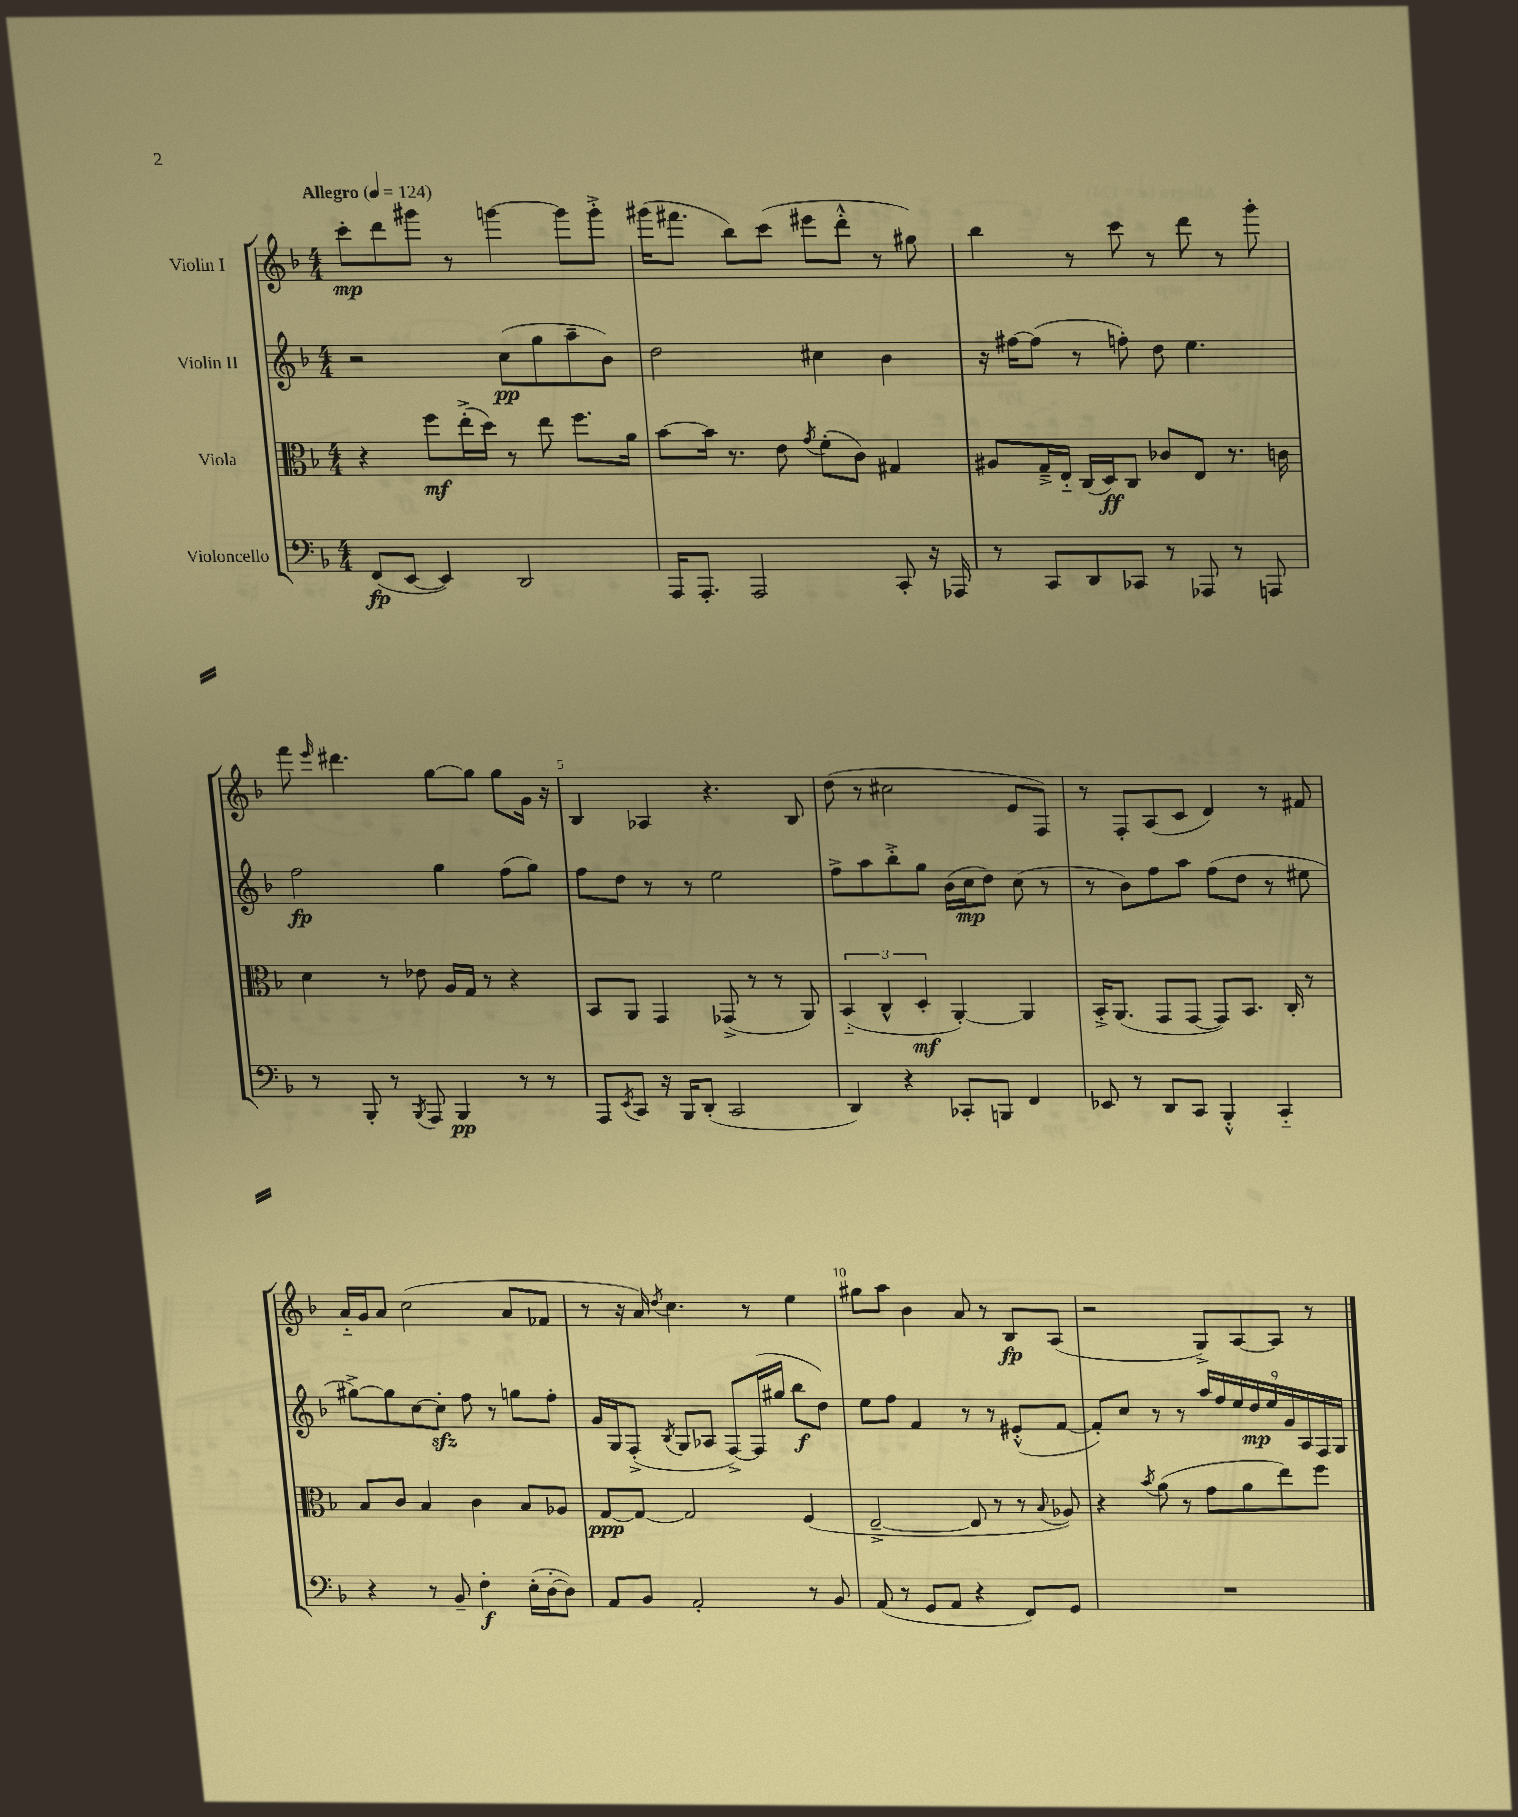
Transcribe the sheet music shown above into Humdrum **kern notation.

**kern	**kern	**kern	**kern
*staff4	*staff3	*staff2	*staff1
*clefF4	*clefC3	*clefG2	*clefG2
*k[b-]	*k[b-]	*k[b-]	*k[b-]
*M4/4	*M4/4	*M4/4	*M4/4
*MM124	*MM124	*MM124	*MM124
(8FF	4r	2r	8ccc'
[8EE	.	.	8ddd
4EE])	8ff	.	8ggg#
.	(16ee'^	.	8r
.	16dd)	.	.
2DD	8r	(8cc	[4ggg
.	8ee	8gg	.
.	8.ff	8aa~	8ggg]
.	.	8b-)	8ggg'^
.	16a	.	.
=	=	=	=
16AAA	[8b-	2dd	(16ggg#
8.AAA'	.	.	8.fff#
.	16b-]	.	.
.	8.r	.	.
2AAA	.	.	8bb-)
.	8e	.	(8ccc
.	8qg	.	.
.	(8f'	4cc#	8eee#
.	8c)	.	8ddd'^^
8CC'	4G#	4b-	8r
16r	.	.	8gg#)
16AAA-	.	.	.
=	=	=	=
8r	8A#	16r	4bb-
.	.	[16ff#	.
8CC	16G~^	(8ff#]	.
.	16E'~	.	.
8DD	(16C	8r	8r
.	16D)	.	.
8CC-	8C	8ff')	8ccc
8r	8c-	8dd	8r
8AAA-	8E	4.ee	8ddd
8r	8.r	.	8r
8AAA	.	.	8ggg'
.	16c	.	.
=	=	=	=
8r	4d	2ff	8fff
.	.	.	16qqeee
8BBB-'	.	.	4.ddd#
8r	8r	.	.
8qBBB-	.	.	.
8AAA	8e-	.	.
4BBB-	16A	4gg	[8gg
.	16G	.	.
.	8r	.	8gg]
8r	4r	(8ff	8gg
8r	.	8gg)	16g
.	.	.	16r
=	=	=	=
8AAA	8BB-	8ff	4B-
8qEE	.	.	.
8CC	8AA	8dd	.
16r	4GG	8r	4A-
16BBB-	.	.	.
(8DD'	.	8r	.
2CC	(8GG-^	2ee	4.r
.	8r	.	.
.	8r	.	.
.	8AA)	.	8B-
=	=	=	=
4DD)	(6BB-'~	8ff^	(8dd
.	.	8aa	8r
.	6C^^	.	.
4r	.	8bb-'^	2cc#
.	6D'	.	.
.	.	8gg	.
8CC-'	[4AA')	(16b-	.
.	.	16cc	.
8BBB	.	8dd)	.
4FF	4AA]	(8cc	8e
.	.	8r	8F)
=	=	=	=
8EE-	16BB-'^	8r	8r
.	(8.AA	.	.
8r	.	8b-)	8F'
8DD	8GG	8ff	(8A
8CC	[8GG	8aa	8c
4BBB-'^^	8GG])	(8ff	4d)
.	8.BB-	8dd	.
4CC'~	.	8r	8r
.	16C'	.	.
.	8r	8ee#	8f#
=	=	=	=
4r	8B-	[8gg#^)	16a'~
.	.	.	16g
.	8c	8gg#]	8a
8r	4B-	[8cc	(2cc
8BB-~	.	8cc']	.
4F'	4c	8ff	.
.	.	8r	.
(16E'	8B-	8gg	8a
[16D'	.	.	.
8D])	8A-	8ff'	8f-
=	=	=	=
8AA	[8G	16g	8r
.	.	16G	.
8BB-	8G_	(8F'^	16r
.	.	.	16a)
.	.	8qB-	8qdd
2AA'	2G]	8G	4.cc
.	.	8A-	.
.	.	[8F^)	.
.	.	(16F]	8r
.	.	16gg#	.
8r	(4F	8bb-	4ee
8BB-	.	8dd)	.
=	=	=	=
(8AA	[2E~^	8ee	8gg#
8r	.	8ff	8aa
8GG	.	4f	4b-
8AA	.	.	.
4r	8E]	8r	8a
.	8r	8r	8r
8FF)	8r	(8e#'^^	8B-
.	8qqB-	.	.
8GG	8A-)	[8f	(8A
=	=	=	=
1r	4r	8f'])	2r
.	.	8cc	.
.	8qb-	.	.
.	(8a	8r	.
.	8r	8r	.
.	8g	18aa	8G^)
.	.	18ff	.
.	.	18ee	.
.	8a	.	[8A
.	.	18dd	.
.	.	18ee	.
.	8ee)	.	8A]
.	.	18g	.
.	.	18A	.
.	8ff	.	8r
.	.	18F	.
.	.	18G	.
==	==	==	==
*-	*-	*-	*-
